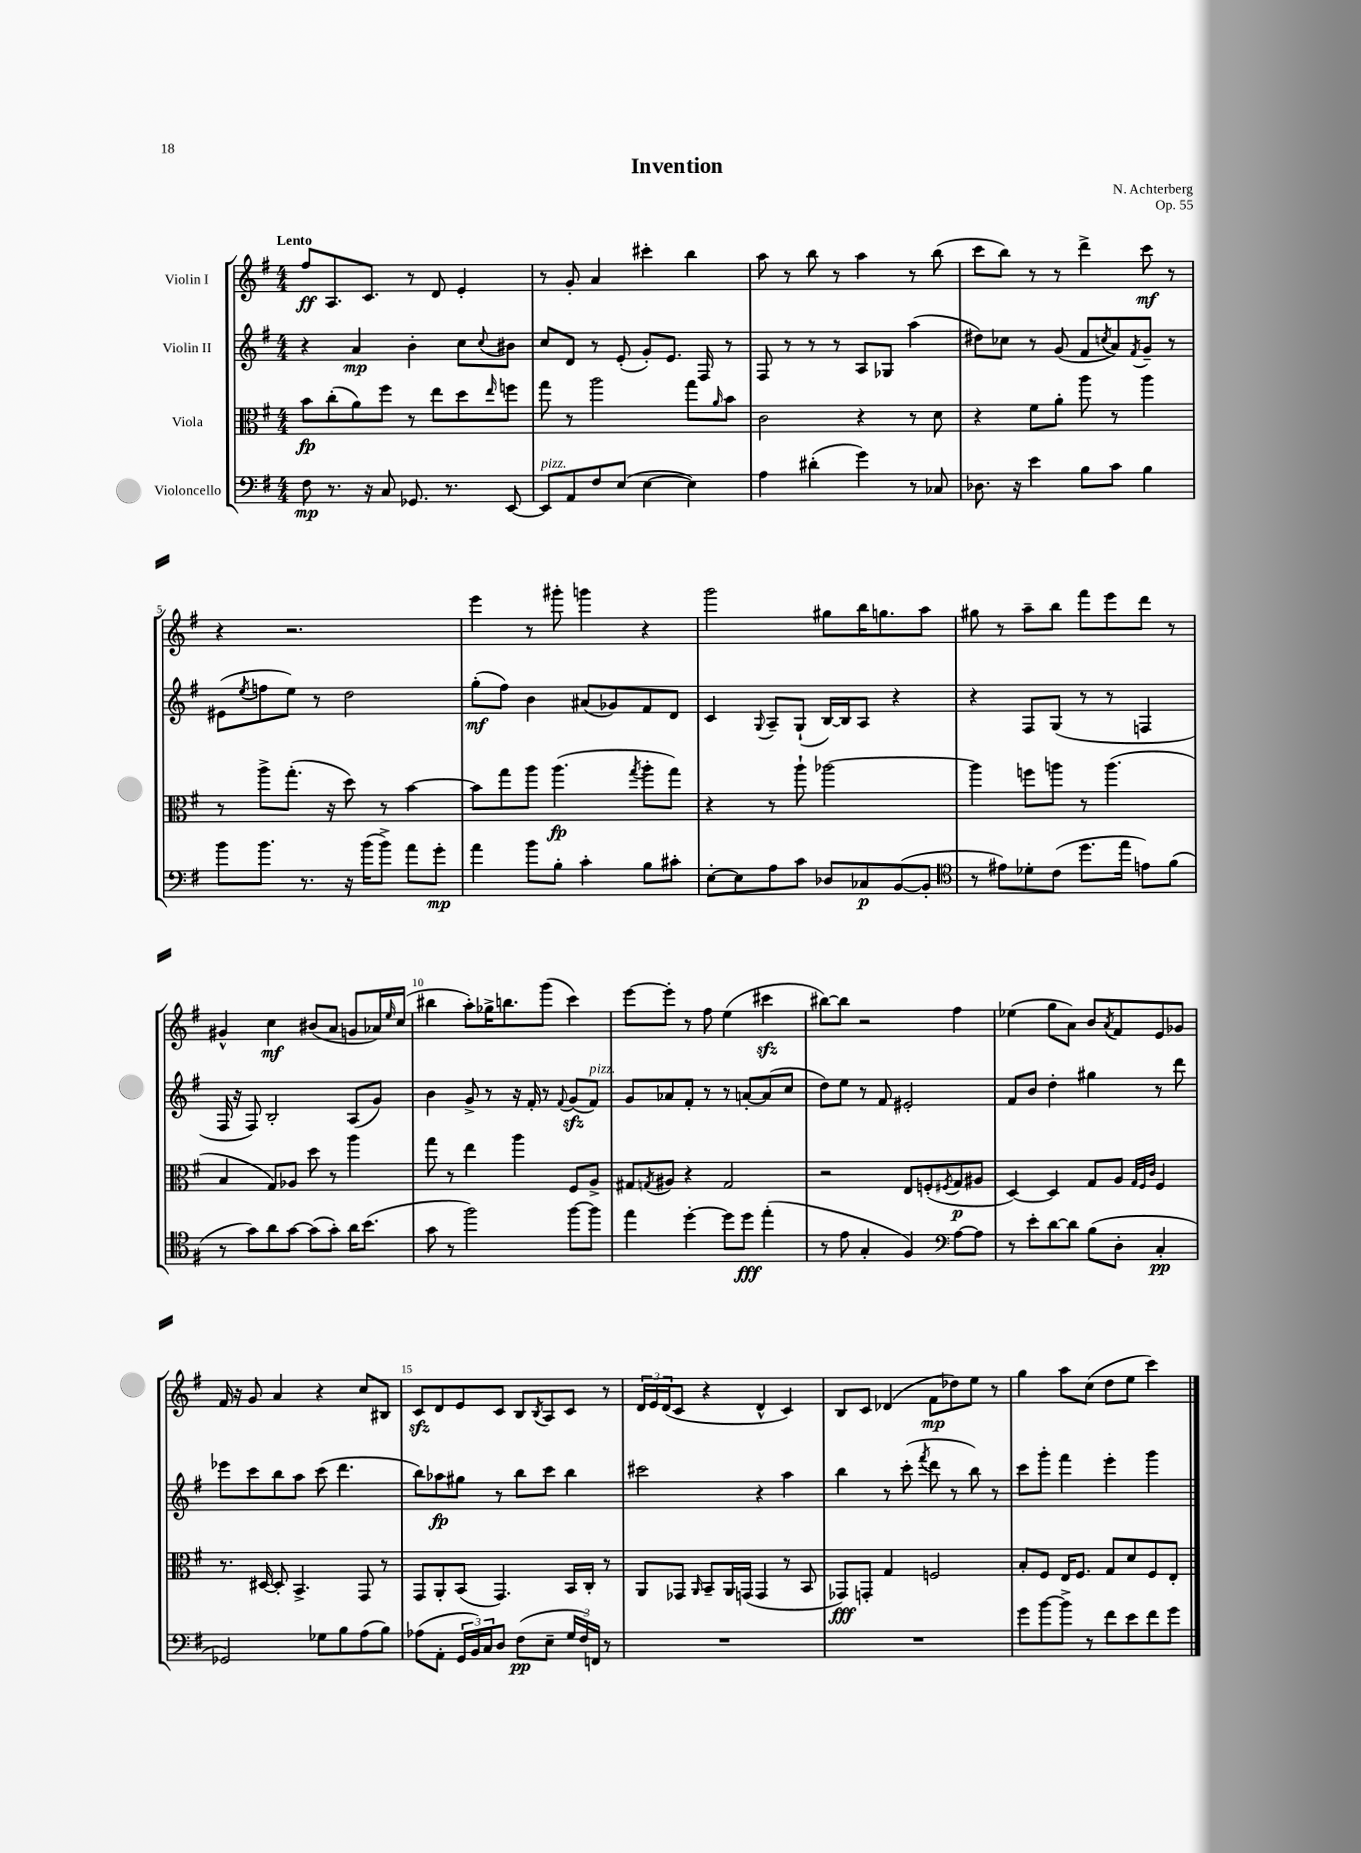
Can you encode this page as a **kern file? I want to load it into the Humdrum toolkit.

**kern	**kern	**kern	**kern
*staff4	*staff3	*staff2	*staff1
*clefF4	*clefC3	*clefG2	*clefG2
*k[f#]	*k[f#]	*k[f#]	*k[f#]
*M4/4	*M4/4	*M4/4	*M4/4
8F#	8b	4r	8ff#
8.r	(8cc'	.	8.A
.	8a)	4a	.
16r	.	.	8.c
8C	8ff#	.	.
8.GG-	8r	4b'	8r
.	8ee	.	8d
8.r	.	.	.
.	8dd	8cc	4e'
.	16qqee	8qqcc	.
[8EE	8ff	8b#	.
=	=	=	=
8EE]	8gg	8cc	8r
8AA	8r	8d	8g'
8F#	2aa	8r	4a
(8E	.	(8e'	.
[4E	.	8g')	4ccc#'
.	.	8.e	.
4E])	8gg	.	4bb
.	.	16F#	.
.	16qqa	.	.
.	8b	8r	.
=	=	=	=
4A	2c	8F#	8aa
.	.	8r	8r
(4d#'	.	8r	8bb
.	.	8r	8r
4g)	4r	8A	4aa
.	.	8G-	.
8r	8r	(4aa	8r
8C-	8d	.	(8bb
=	=	=	=
8.D-	4r	8dd#)	8ccc
.	.	8cc-	8bb)
16r	.	.	.
4e	8f#	8r	8r
.	8a'	(8g	8r
8B	8aa	8f#	4ddd^
.	.	8qcc	.
8c	8r	8a)	.
.	.	8qf#	.
4B	4aa	8g~	8ccc
.	.	8r	8r
=	=	=	=
8b	8r	(8e#	4r
.	.	8qee	.
8.b	8aa^	8ff	.
.	(8.gg'	8ee)	2.r
8.r	.	.	.
.	.	8r	.
.	16r	.	.
16r	8dd)	2dd	.
(16b	.	.	.
8b^)	8r	.	.
8a	[4b	.	.
8g'	.	.	.
=	=	=	=
4a	8b]	(8gg'	4eee
.	8gg	8ff#)	.
8b	8aa	4b	8r
8B'	(4.aa	.	8ggg#'
4c'	.	(8a#	4ggg
.	.	8g-)	.
.	8qgg	.	.
8B	8aa'	8f#	4r
8c#'	8gg)	8d	.
=	=	=	=
[8E'	4r	4c	2ggg
8E]	.	.	.
.	.	8qqG	.
8A	8r	8A~	.
8c	8aa`	(8G`	.
8D-	[2aa-	[16B)	8gg#
.	.	16B]	.
8C-	.	8A	16bb
.	.	.	8.gg
([8BB	.	4r	.
8BB']	.	.	8aa
=	=	=	=
*clefC4	*	*	*
8r	4aa-]	4r	8gg#
8e#)	.	.	8r
8d-'	8ff	8F#	8aa~
(8c	8aa	(8G	8bb
8.dd	8r	8r	8fff#
.	(4.aa	8r	8eee
16ee	.	.	.
8e)	.	4F	8ddd
(8f#	.	.	8r
=	=	=	=
8r	4B	16F#	4g#^^
.	.	16r	.
8g)	.	8F#)	.
8a	8G)	2B'	4cc
[8g	8A-	.	.
(8g]	8dd	.	(8b#
8g')	8r	.	8a
16a	4aa	(8A	8g
(8.b	.	.	.
.	.	8g)	16a-)
.	.	.	16qqee
.	.	.	(16cc
=	=	=	=
8g	8gg	4b	4bb#
8r	8r	.	.
2ff#)	4ee	8g^	8aa')
.	.	8r	16gg-^
.	.	.	8.bb
.	4aa	16r	.
.	.	16f#'	.
.	.	8r	(8ggg
.	.	8qqf#	.
[8ff#	8F#	(8g	4ccc)
8ff#]	8A^	8f#)	.
=	=	=	=
4ee	8G#	8g	[8eee
.	8qG	.	.
.	8A#	8a-	8eee']
[4dd'	4r	8f#'	8r
.	.	8r	8ff#
8dd]	2G	8r	(4ee
8dd	.	[8a'	.
(4ee'	.	(8a]	4ccc#
.	.	8cc	.
=	=	=	=
8r	2r	8dd)	[8bb#)
8e	.	8ee	8bb#]
4G'	.	8r	2r
.	.	8f#	.
4F#)	8E	2e#'	.
.	(8F'	.	.
*clefF4	*	*	*
.	8qF#	.	.
[8A	8G	.	4ff#
8A]	8A#	.	.
=	=	=	=
8r	[4D)	8f#	(4ee-
8e'	.	8b	.
[8d	4D]	4dd'	8gg
8d]	.	.	8a)
(8B	8G	4gg#	8b
.	.	.	8qa
8D'	8A	.	8f#
.	32qqG	.	.
.	32qqF#	.	.
.	32qqc	.	.
4C'	4F#	8r	8e
.	.	8ddd	8g-
=	=	=	=
2GG-)	8.r	8eee-	16f#
.	.	.	16r
.	.	8ccc	8g
.	[16D#	.	.
.	8D#']	8bb	4a
.	4.BB^	8aa	.
8G-	.	(8ccc	4r
8B	.	4.ddd	.
(8A	8GG	.	8cc
8B)	8r	.	8B#
=	=	=	=
(8A-	8GG	8bb)	8c
8AA'	8AA'	8aa-	8d
24GG	(8BB	8gg#	8e
24BB)	.	.	.
24C	.	.	.
8D	4.GG)	8r	8c
(8F#	.	8bb	8B
.	.	.	8qB
8E~	.	8ccc	8A
24G	16BB	4bb	8c
24F#)	.	.	.
.	16C'	.	.
24FF	.	.	.
8r	8r	.	8r
=	=	=	=
1r	8AA	2ccc#	24d
.	.	.	24e
.	.	.	(24d
.	8GG-	.	8c
.	16qqAA	.	.
.	8BB~	.	4r
.	16AA	.	.
.	(16GG	.	.
.	4GG	4r	4d^^
.	8r	4aa	4c)
.	8BB	.	.
=	=	=	=
1r	8GG-)	4bb	8B
.	8GG'	.	8c
.	4G	8r	(4d-
.	.	(8ccc'	.
.	.	8qfff#	.
.	2F	8ddd	8f#
.	.	8r	8dd-)
.	.	8bb)	8ee
.	.	8r	8r
=	=	=	=
8g	8B'	8ccc	4gg
[8b	8F#	8ggg'	.
8b^]	16E	4fff#	8aa
.	8.F#	.	.
8r	.	.	(8cc
8f#	8G	4eee'	8dd
8e	8d	.	8ee
8f#	8F#	4ggg	4ccc)
8g	8E'	.	.
==	==	==	==
*-	*-	*-	*-
